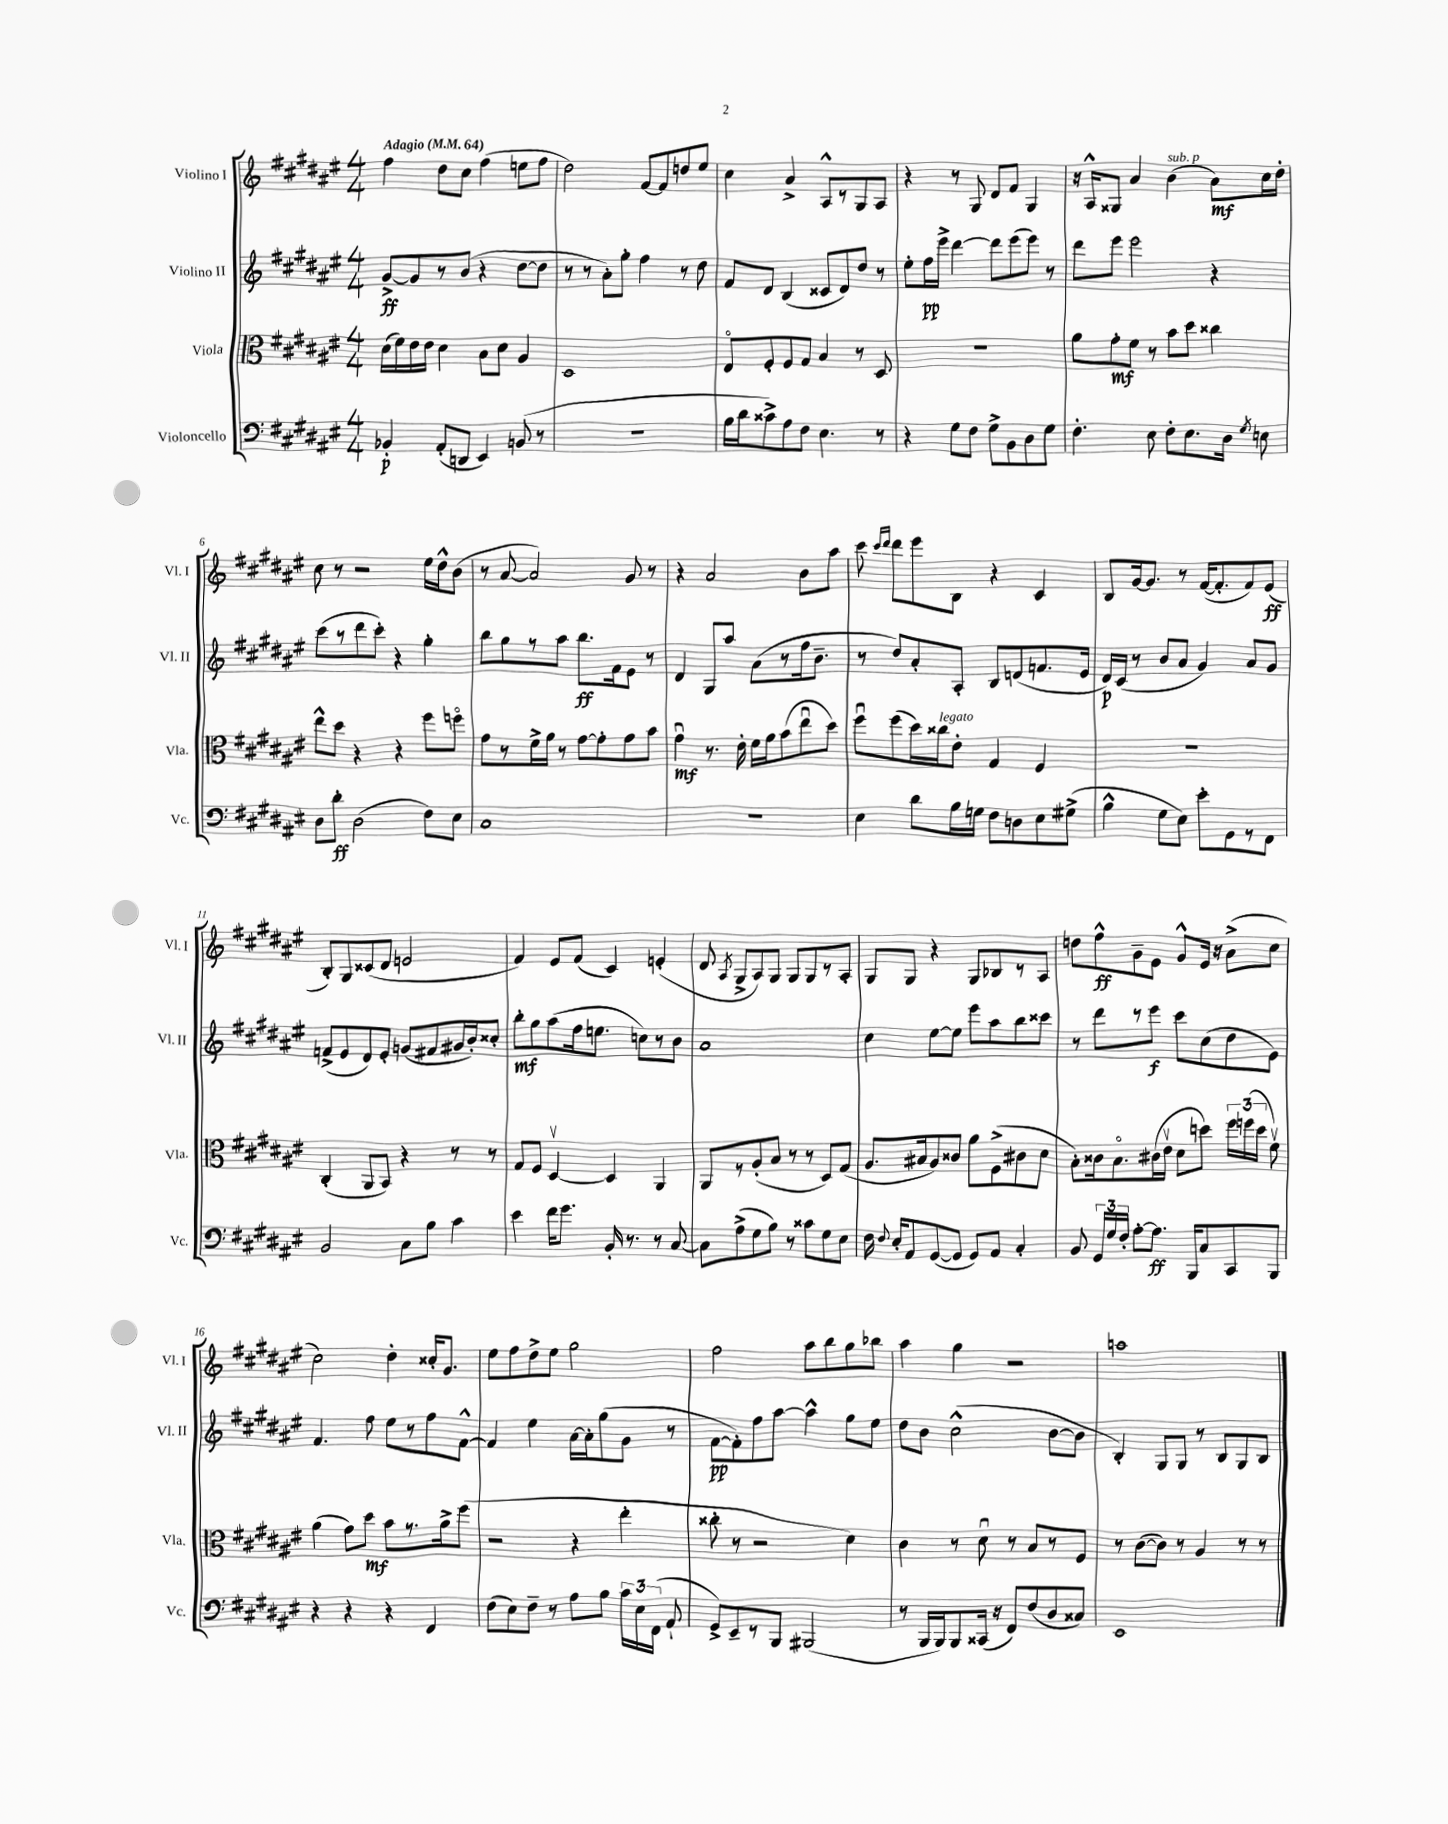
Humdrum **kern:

**kern	**dynam	**kern	**dynam	**kern	**dynam	**kern	**dynam
*part4	*part4	*part3	*part3	*part2	*part2	*part1	*part1
*staff4	*staff4	*staff3	*staff3	*staff2	*staff2	*staff1	*staff1
*I"Violoncello	*	*I"Viola	*	*I"Violino II	*	*I"Violino I	*
*I'Vc.	*	*I'Vla.	*	*I'Vl. II	*	*I'Vl. I	*
*clefF4	*	*clefC3	*	*clefG2	*	*clefG2	*
*k[f#c#g#d#a#e#]	*	*k[f#c#g#d#a#e#]	*	*k[f#c#g#d#a#e#]	*	*k[f#c#g#d#a#e#]	*
*M4/4	*	*M4/4	*	*M4/4	*	*M4/4	*
*MM64	*	*MM64	*	*MM64	*	*MM64	*
=1	=1	=1	=1	=1	=1	=1	=1
!	!	!	!	!	!	!LO:TX:a:B:t=Adagio	!
4BB-X'/	p	(16d#\LL	.	[8g#^/L	ff	4ff#\	.
.	.	16f#\)	.	.	.	.	.
.	.	16e#\	.	8g#/]	.	.	.
.	.	16e#\JJ	.	.	.	.	.
(8AA#'/L	.	4d#\	.	8r	.	8dd#\L	.
8DDn/J	.	.	.	(8b/J	.	8cc#\J	.
4EE#/)	.	8B\L	.	4r	.	(4ff#\	.
.	.	8d#\J	.	.	.	.	.
(8BBn/	.	4A#/	.	[8dd#\L	.	8een\L	.
8r	.	.	.	8dd#\J]	.	8ff#\J	.
=2	=2	=2	=2	=2	=2	=2	=2
1r	.	1D#	.	8r	.	2dd#\)	.
.	.	.	.	8r	.	.	.
.	.	.	.	8a#'\L)	.	.	.
.	.	.	.	8gg#'\J	.	.	.
.	.	.	.	4ff#\	.	[8f#/L	.
.	.	.	.	.	.	8f#/]	.
.	.	.	.	8r	.	8ddn/	.
.	.	.	.	8dd#\	.	8ee#/J	.
=3	=3	=3	=3	=3	=3	=3	=3
16B\LL	.	8E#/L	.	8f#/L	.	4cc#\	.
16d#\J	.	.	.	.	.	.	.
8c##X^\)	.	8F#'/	.	8d#/J	.	.	.
8A#\	.	8F#/	.	(4B/	.	4a#^/	.
8F#\J	.	8G#/J	.	.	.	.	.
4.E#\	.	4B/	.	8c##X/L	.	8A#^^/L	.
.	.	.	.	8d#/)	.	8r	.
.	.	8r	.	8dd#/J	.	8G#/	.
8r	.	8D#/	.	8r	.	8A#/J	.
=4	=4	=4	=4	=4	=4	=4	=4
4r	.	1r	.	8ee#'\L	.	4r	.
.	.	.	.	16ff#\L	pp	.	.
.	.	.	.	16eee#^\JJ	.	.	.
8G#\L	.	.	.	[4ddd#\	.	8r	.
8F#\J	.	.	.	.	.	8G#/	.
8G#^\L	.	.	.	8ddd#\L]	.	8d#/L	.
8BB\	.	.	.	(8eee#\	.	8f#/J	.
8D#\	.	.	.	8eee#\J)	.	4G#/	.
8G#\J	.	.	.	8r	.	.	.
=5	=5	=5	=5	=5	=5	=5	=5
4.F#'\	.	8a#\L	.	8ddd#\L	.	16r	.
.	.	.	.	.	.	16A#^^/KL	.
.	.	8g#'\	mf	8eee#\J	.	8G##X/J	.
.	.	8f#\J	.	2eee#\	.	4a#/	.
8E#\	.	8r	.	.	.	.	.
!	!	!	!	!	!	!LO:TX:a:i:t=sub. p	!
8F#'\L	.	8b\L	.	.	.	(4b\	.
8.E#\	.	8dd#\J	.	.	.	.	.
.	.	4cc##X\	.	4r	.	8a#\L)	mf
16D#\Jk	.	.	.	.	.	.	.
8qG#/	.	.	.	.	.	.	.
8En\	.	.	.	.	.	16cc#\L	.
.	.	.	.	.	.	16dd#'\JJ	.
!!LO:LB:g=z
=6	=6	=6	=6	=6	=6	=6	=6
8D#\L	.	8ee#^^\L	.	(8ccc#\L	.	8cc#\	.
8d#'\J	ff	8dd#\J	.	8r	.	8r	.
(2D#\	.	4r	.	8ddd#\	.	2r	.
.	.	.	.	8ccc#'\J)	.	.	.
.	.	4r	.	4r	.	.	.
8F#\L)	.	8ff#\L	.	4gg#'\	.	16ee#\LL	.
.	.	.	.	.	.	16dd#^^\J	.
8E#\J	.	8ffn\J	.	.	.	(8b\J	.
=7	=7	=7	=7	=7	=7	=7	=7
1C#	.	8g#\L	.	8bb\L	.	8r	.
.	.	8r	.	8gg#\	.	[8a#/	.
.	.	16f#^\L	.	8r	.	2a#/])	.
.	.	16a#\JJ	.	.	.	.	.
.	.	8r	.	8aa#\J	.	.	.
.	.	[8g#\L	.	8.bb\L	ff	.	.
.	.	8g#'\]	.	.	.	.	.
.	.	.	.	16f#\k	.	.	.
.	.	8g#\	.	8e#\J	.	8g#/	.
.	.	8b\J	.	8r	.	8r	.
=8	=8	=8	=8	=8	=8	=8	=8
1r	.	4g#u\	mf	4d#/	.	4r	.
.	.	8.r	.	8G#/L	.	2a#/	.
.	.	.	.	8aa#/J	.	.	.
.	.	16e#'\	.	.	.	.	.
.	.	16f#\LL	.	(8a#\L	.	.	.
.	.	16a#\J	.	.	.	.	.
.	.	(8b\	.	8r	.	.	.
.	.	8ee#u\	.	16ff#\k	.	8b\L	.
.	.	.	.	8.b~\J	.	.	.
.	.	8dd#\J)	.	.	.	8aa#\J	.
=9	=9	=9	=9	=9	=9	=9	=9
4E#\	.	8ff#u\L	.	8r	.	8ccc#\	.
.	.	.	.	.	.	16qqccc#/LL	.
.	.	.	.	.	.	16qqddd#/JJ	.
.	.	(8ff#\	.	8dd#/L)	.	8ddd#\L	.
8d#\L	.	16dd#\L)	.	8a#'/	.	8eee#\	.
!	!	!LO:TX:a:i:t=legato	!	!	!	!	!
.	.	16cc##X\J	.	.	.	.	.
16B\L	.	8e#'\J	.	8A#'/J	.	8B\J	.
16Gn\JJ	.	.	.	.	.	.	.
8F#\L	.	4G#/	.	8B/L	.	4r	.
8Dn\	.	.	.	(8dn/	.	.	.
8E#\	.	4F#/	.	8.fn/	.	4c#/	.
(8G#X^\J	.	.	.	.	.	.	.
.	.	.	.	16e#/Jk	.	.	.
=10	=10	=10	=10	=10	=10	=10	=10
4B^^\	.	1r	.	16d#/LL)	p	8B/L	.
.	.	.	.	(16c#/JJ	.	.	.
.	.	.	.	8r	.	[16g#/k	.
.	.	.	.	.	.	8.g#/J]	.
8G#\L	.	.	.	8b/L	.	.	.
8E#\J)	.	.	.	8a#/J	.	8r	.
8e#'\L	.	.	.	4g#/)	.	([16f#/KL	.
.	.	.	.	.	.	8.f#'/]	.
8GG#\	.	.	.	.	.	.	.
8r	.	.	.	8a#/L	.	8f#/)	.
8FF#\J	.	.	.	8g#/J	.	(8e#/J	ff
!!LO:LB:g=z
=11	=11	=11	=11	=11	=11	=11	=11
2BB/	.	(4C#'/	.	(8fn^/L	.	8B'/L)	.
.	.	.	.	8e#/	.	8G#/	.
.	.	8AA#/L	.	8d#/)	.	(8c##X/	.
.	.	8BB/J)	.	8e#'/J	.	8d#/J	.
8C#\L	.	4r	.	(8gn/L	.	2en/	.
8B\J	.	.	.	8f#X/	.	.	.
4c#\	.	8r	.	16g#X/L	.	.	.
.	.	.	.	16b'/J)	.	.	.
.	.	8r	.	8cc##X'/J	.	.	.
=12	=12	=12	=12	=12	=12	=12	=12
4e#\	.	8G#/L	.	8bb'\L	mf	4f#/)	.
.	.	8F#/J	.	8gg#\	.	.	.
16f#\KL	.	[4D#v/	.	(8aa#\	.	8e#/L	.
8.g#\J	.	.	.	.	.	.	.
.	.	.	.	16ff#\k	.	(8f#/J	.
.	.	.	.	8.een\J	.	.	.
16BB'/	.	4D#/]	.	.	.	4c#/)	.
8.r	.	.	.	.	.	.	.
.	.	.	.	8ccn\L)	.	.	.
8r	.	4AA#/	.	8r	.	(4en'/	.
[8C#/	.	.	.	8b\J	.	.	.
=13	=13	=13	=13	=13	=13	=13	=13
8C#\L]	.	8AA#/L	.	1a#	.	8d#/	.
.	.	.	.	.	.	8qA#/	.
(8A#^\	.	8r	.	.	.	8G#^/L	.
8G#\	.	(8A#'/	.	.	.	8A#/)	.
8B\J)	.	8B/J	.	.	.	8G#/J	.
8r	.	8r	.	.	.	8G#/L	.
8c##X\L	.	8r	.	.	.	8G#/	.
8G#\	.	8D#/L)	.	.	.	8r	.
8E#\J	.	(8G#/J	.	.	.	8A#'/J	.
=14	=14	=14	=14	=14	=14	=14	=14
16F#\	.	8.A#/L	.	4cc#\	.	8G#/L	.
8qqF#/	.	.	.	.	.	.	.
16E#'/KL	.	.	.	.	.	.	.
8AA#/	.	.	.	.	.	8G#/J	.
.	.	16B#X/k	.	.	.	.	.
([8GG#/	.	8A#/)	.	[8ee#\L	.	4r	.
8GG#/J]	.	8c##X/J	.	8ee#\J]	.	.	.
8GG#/L)	.	8a#\L	.	8eee#\L	.	8G#/L	.
8AA#/J	.	(8F#^\	.	8aa#\	.	8B-X/	.
4C#'/	.	8c#X\	.	8bb\	.	8r	.
.	.	8d#\J	.	8ccc##X\J	.	8A#/J	.
=15	=15	=15	=15	=15	=15	=15	=15
8BB/	.	8B'\L)	.	8r	.	8ddn\L	.
24GG#/LL	.	16c##X\k	.	8ddd#\L	.	8ff#^^\	ff
24G#/	.	.	.	.	.	.	.
.	.	8.B\	.	.	.	.	.
24F#'/JJ	.	.	.	.	.	.	.
[8A#'\L	.	.	.	8r	.	8g#~\	.
8.A#\J]	ff	(16c#X\L	.	8eee#\J	f	8e#\J	.
.	.	16e#v\JJ	.	.	.	.	.
.	.	8d#\L	.	8ccc#\L	.	8g#^^/L	.
16BBB/KL	.	.	.	.	.	.	.
8C#/	.	8ddn\J)	.	(8cc#\	.	16e#/Jk	.
.	.	.	.	.	.	16r	.
8CC#/	.	24ff#\LL	.	8dd#\	.	(8a#^\L	.
.	.	(24ffn\	.	.	.	.	.
.	.	24dd\JJ	.	.	.	.	.
8BBB/J	.	8f#v\)	.	8e#\J)	.	8cc#\J	.
!!LO:LB:g=z
=16	=16	=16	=16	=16	=16	=16	=16
4r	.	(4a#\	.	4.f#/	.	2cc#\)	.
4r	.	8g#\L)	.	.	.	.	.
.	.	8dd#\J	mf	8ff#\	.	.	.
4r	.	8b\L	.	8ee#\L	.	4dd#'\	.
.	.	8.r	.	8r	.	.	.
4FF#/	.	.	.	8ff#\	.	16cc##X'/KL	.
.	.	16a#^\k	.	.	.	8.g#/J	.
.	.	(8ff#\J	.	[8f#^^\J	.	.	.
=17	=17	=17	=17	=17	=17	=17	=17
(8F#\L	.	2r	.	4f#/]	.	8ee#\L	.
8E#\)	.	.	.	.	.	8ff#\	.
8F#~\J	.	.	.	4ee#\	.	8dd#^\	.
8r	.	.	.	.	.	8ee#\J	.
8A#\L	.	4r	.	[16a#\LL	.	2gg#\	.
.	.	.	.	16a#'\J]	.	.	.
8B\J	.	.	.	(8gg#\	.	.	.
24c#\LL	.	4ee#'\	.	8g#\J	.	.	.
24E#\	.	.	.	.	.	.	.
(24FF#\JJ	.	.	.	.	.	.	.
8AA#`/	.	.	.	8r	.	.	.
=18	=18	=18	=18	=18	=18	=18	=18
8GG#^/L)	.	8cc##X'\	.	[8f#\L	pp	2ff#\	.
8EE#~/	.	8r	.	8f#'\])	.	.	.
8r	.	2r	.	8ff#\	.	.	.
8BBB/J	.	.	.	[8aa#\J	.	.	.
(2BBB#X/	.	.	.	4aa#^^\]	.	8aa#\L	.
.	.	.	.	.	.	8bb\	.
.	.	4d#\)	.	8gg#\L	.	8gg#\	.
.	.	.	.	8ee#\J	.	8bb-X\J	.
=19	=19	=19	=19	=19	=19	=19	=19
8r	.	4c#\	.	8dd#\L	.	4aa#\	.
16BBB/LL	.	.	.	8b\J	.	.	.
16BBB/J)	.	.	.	.	.	.	.
8BBB/	.	8r	.	(2cc#^^\	.	4gg#\	.
(16CC##X/Jk	.	8d#u\	.	.	.	.	.
16r	.	.	.	.	.	.	.
8FF#/L)	.	8r	.	.	.	2r	.
(8F#/	.	8B/L	.	.	.	.	.
8D#/	.	8r	.	[8b\L	.	.	.
8C##X/J)	.	8F#/J	.	8b\J]	.	.	.
=20	=20	=20	=20	=20	=20	=20	=20
1EE#	.	8r	.	4B'/)	.	1aan	.
.	.	([8c#\L	.	.	.	.	.
.	.	8c#\J])	.	8G#/L	.	.	.
.	.	8r	.	8G#/J	.	.	.
.	.	4A#/	.	8r	.	.	.
.	.	.	.	8B/L	.	.	.
.	.	8r	.	8G#/	.	.	.
.	.	8r	.	8B/J	.	.	.
==	==	==	==	==	==	==	==
*-	*-	*-	*-	*-	*-	*-	*-
